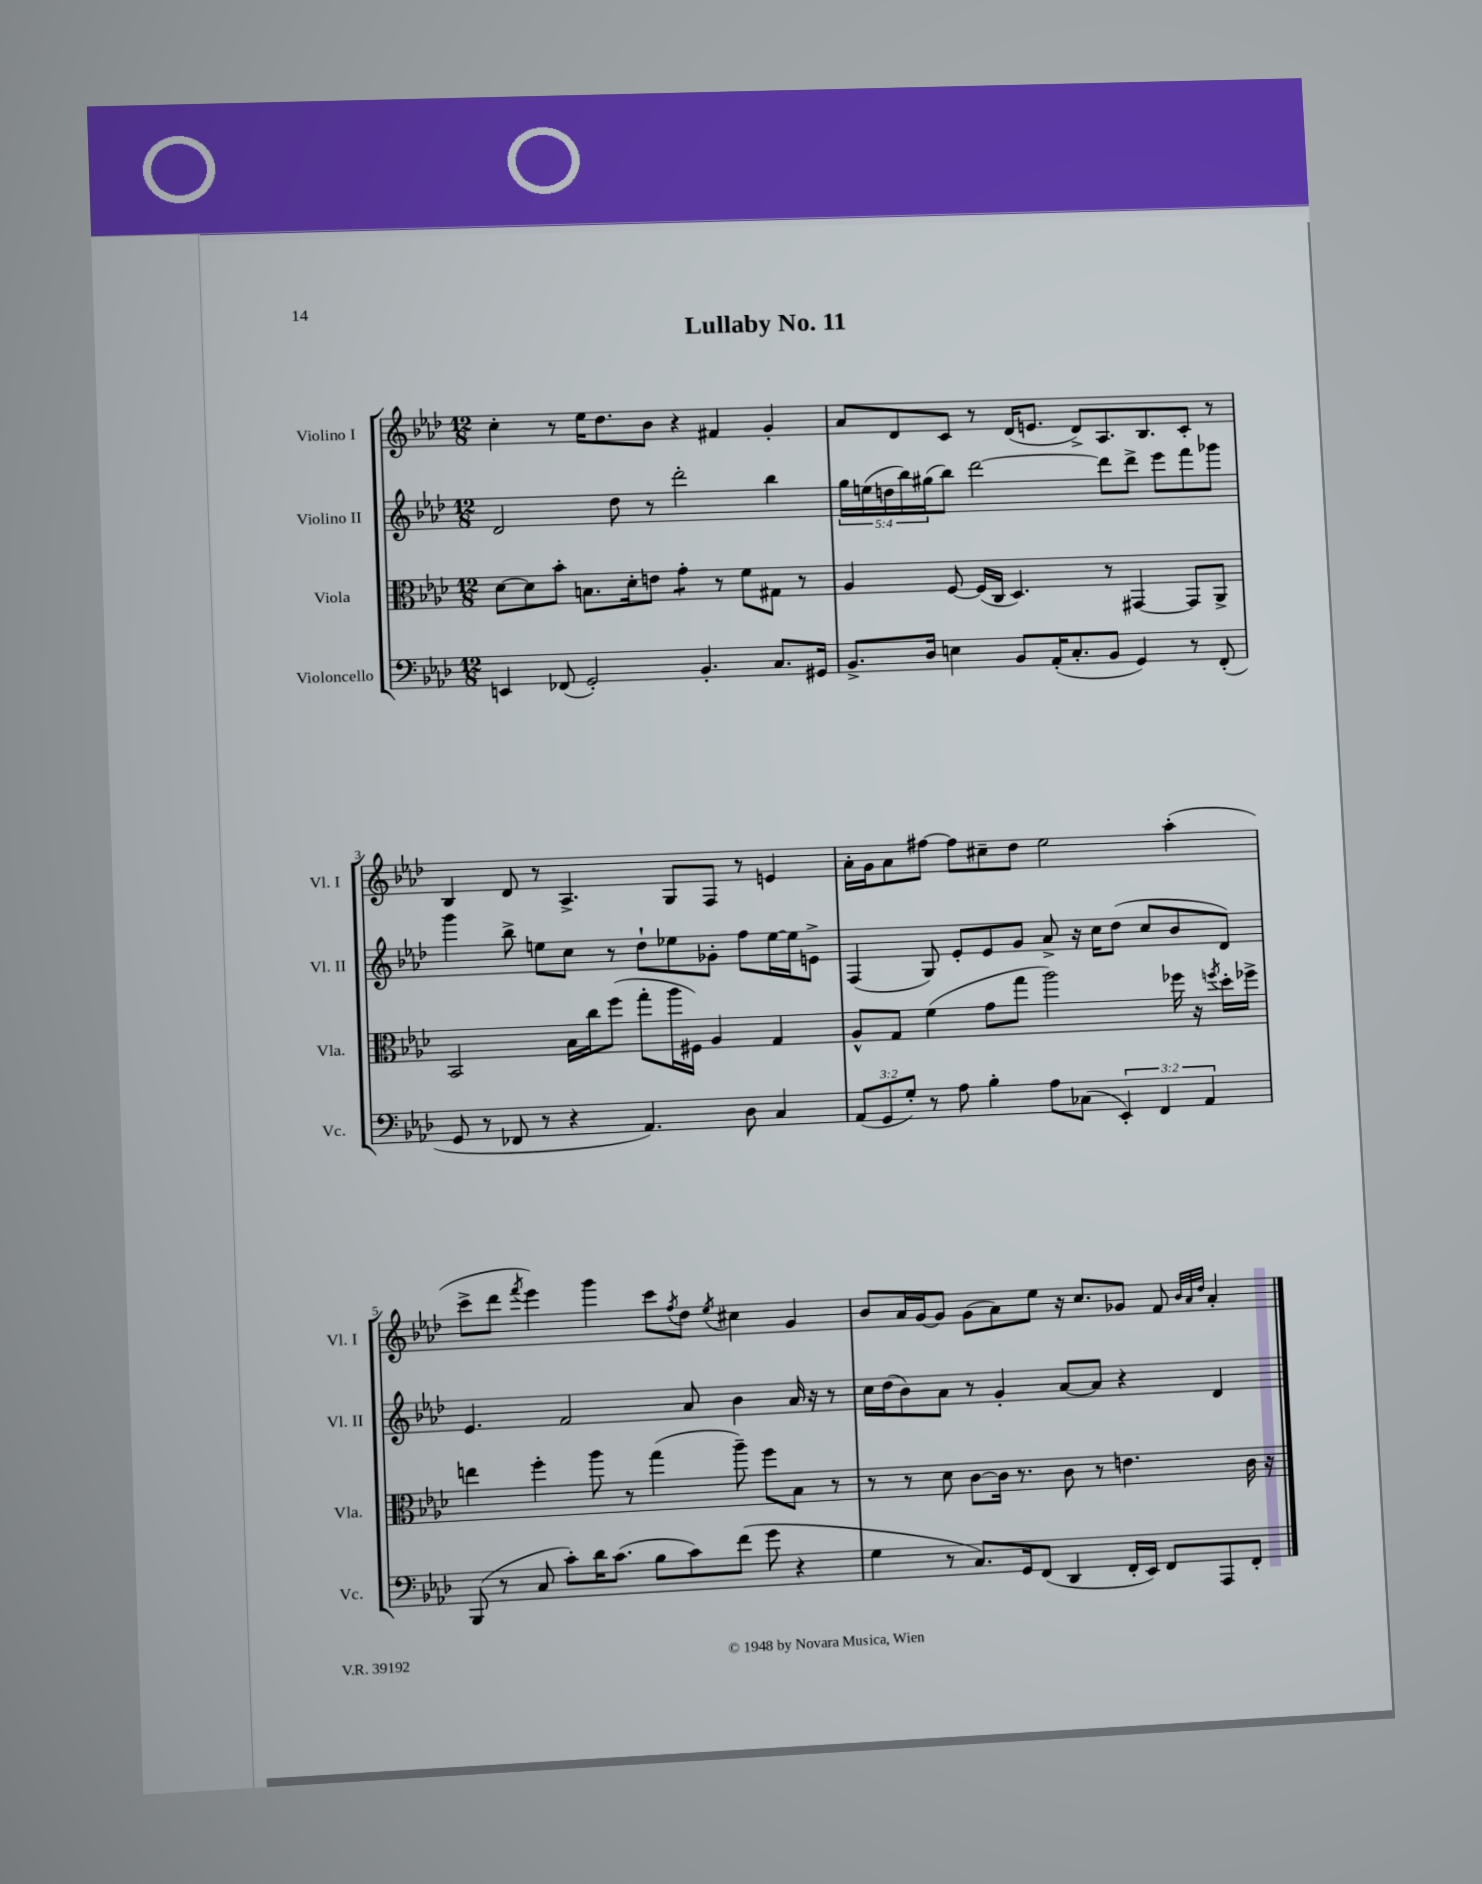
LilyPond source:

\header { title = "Lullaby No. 11" }
<<
\new StaffGroup <<
\new Staff = "s0" \with { instrumentName = "Violino I" shortInstrumentName = "Vl. I" } {
    \clef treble \key aes \major \numericTimeSignature \time 12/8
    c''4-. r8 ees''16 des''8. bes'8 r4 fis'4 g'4-. |
    aes'8 des'8 c'8 r8 des'16( e'8. des'8->) aes8. bes8. c'8-. r8 |
    bes4 des'8 r8 aes4.-> g8 f8 r8 e'4 |
    aes'16-. g'16 aes'8 fis''8~ fis''8 cis''8-- des''8 ees''2 aes''4-.( |
    c'''8-> des'''8 \acciaccatura { f'''8 } ees'''4) g'''4 c'''8 \acciaccatura { f''8 } des''8 \acciaccatura { ees''8 } cis''4 g'4 |
    bes'8 aes'16 g'16~ g'8 g'8( aes'8) ees''8 r16 c''8. ges'8 f'8 \grace { bes'32 aes'32 des''32 } aes'4-. \bar "|." |
}
\new Staff = "s1" \with { instrumentName = "Violino II" shortInstrumentName = "Vl. II" } {
    \clef treble \key aes \major \numericTimeSignature \time 12/8 \override Staff.TupletNumber.text = #tuplet-number::calc-fraction-text
    des'2 des''8 r8 des'''2-. bes''4 |
    \tuplet 5/4 { g''16 e''16( d''16 bes''16) gis''16( } bes''8) des'''2~ des'''8 des'''8-> ees'''8 f'''8 ges'''8 |
    g'''4 bes''8-> e''8 c''8 r8 des''8-! ees''8 ges'8-. f''8 ees''16~ ees''16 e'8-> |
    f4( g8) ees'8-. ees'8 g'8 aes'8-> r16 c''16 des''8( c''8 bes'8 des'8) |
    ees'4. f'2 aes'8 bes'4 aes'16 r16 r8 |
    c''16 des''16( bes'8) aes'8 r8 g'4-. aes'8~ aes'8 r4 des'4 \bar "|." |
}
\new Staff = "s2" \with { instrumentName = "Viola" shortInstrumentName = "Vla." } {
    \clef alto \key aes \major \numericTimeSignature \time 12/8
    des'8~ des'8 bes'8-. b8. des'16-. e'8 g'4:8-. r8 f'8 gis8 r8 |
    aes4 f8~ f16( c16 des4.) r8 gis,4~ gis,8 aes,8-> |
    bes,2 bes16 c''16 f''8( g''8-. aes''16 fis16) aes4 g4 |
    aes8-^ g8 f'4( g'8 g''8 aes''2) fes''16 r16 \acciaccatura { f''8 } des''16-. fes''16-> |
    e''4 f''4-. aes''8 r8 g''4( aes''8--) f''8 bes8 r8 |
    r8 r8 des'8 c'8~ c'16 r8. c'8 r8 e'4. c'16 r16 \bar "|." |
}
\new Staff = "s3" \with { instrumentName = "Violoncello" shortInstrumentName = "Vc." } {
    \clef bass \key aes \major \numericTimeSignature \time 12/8 \override Staff.TupletNumber.text = #tuplet-number::calc-fraction-text
    e,4 fes,8( g,2-.) bes,4.-. c8. gis,16 |
    bes,8.-> des16 e4 bes,8 aes,16-.( c8.-. bes,8 g,4) r8 f,8-.( |
    g,8 r8 fes,8 r8 r4 aes,4.) des8 c4 |
    \tuplet 3/2 { aes,8( g,8 g8-.) } r8 aes8 bes4-. aes8 ces8( \tuplet 3/2 { ees,4-.) f,4 aes,4 } |
    bes,,8( r8 c8 c'8-.) des'16 c'8.( bes8 c'8) f'8( g'8 r4 |
    g4 r8 c8.) g,16 f,8( des,4 f,16-. ees,16) f,8 aes,,8 f,8-. \bar "|." |
}
>>
>>
